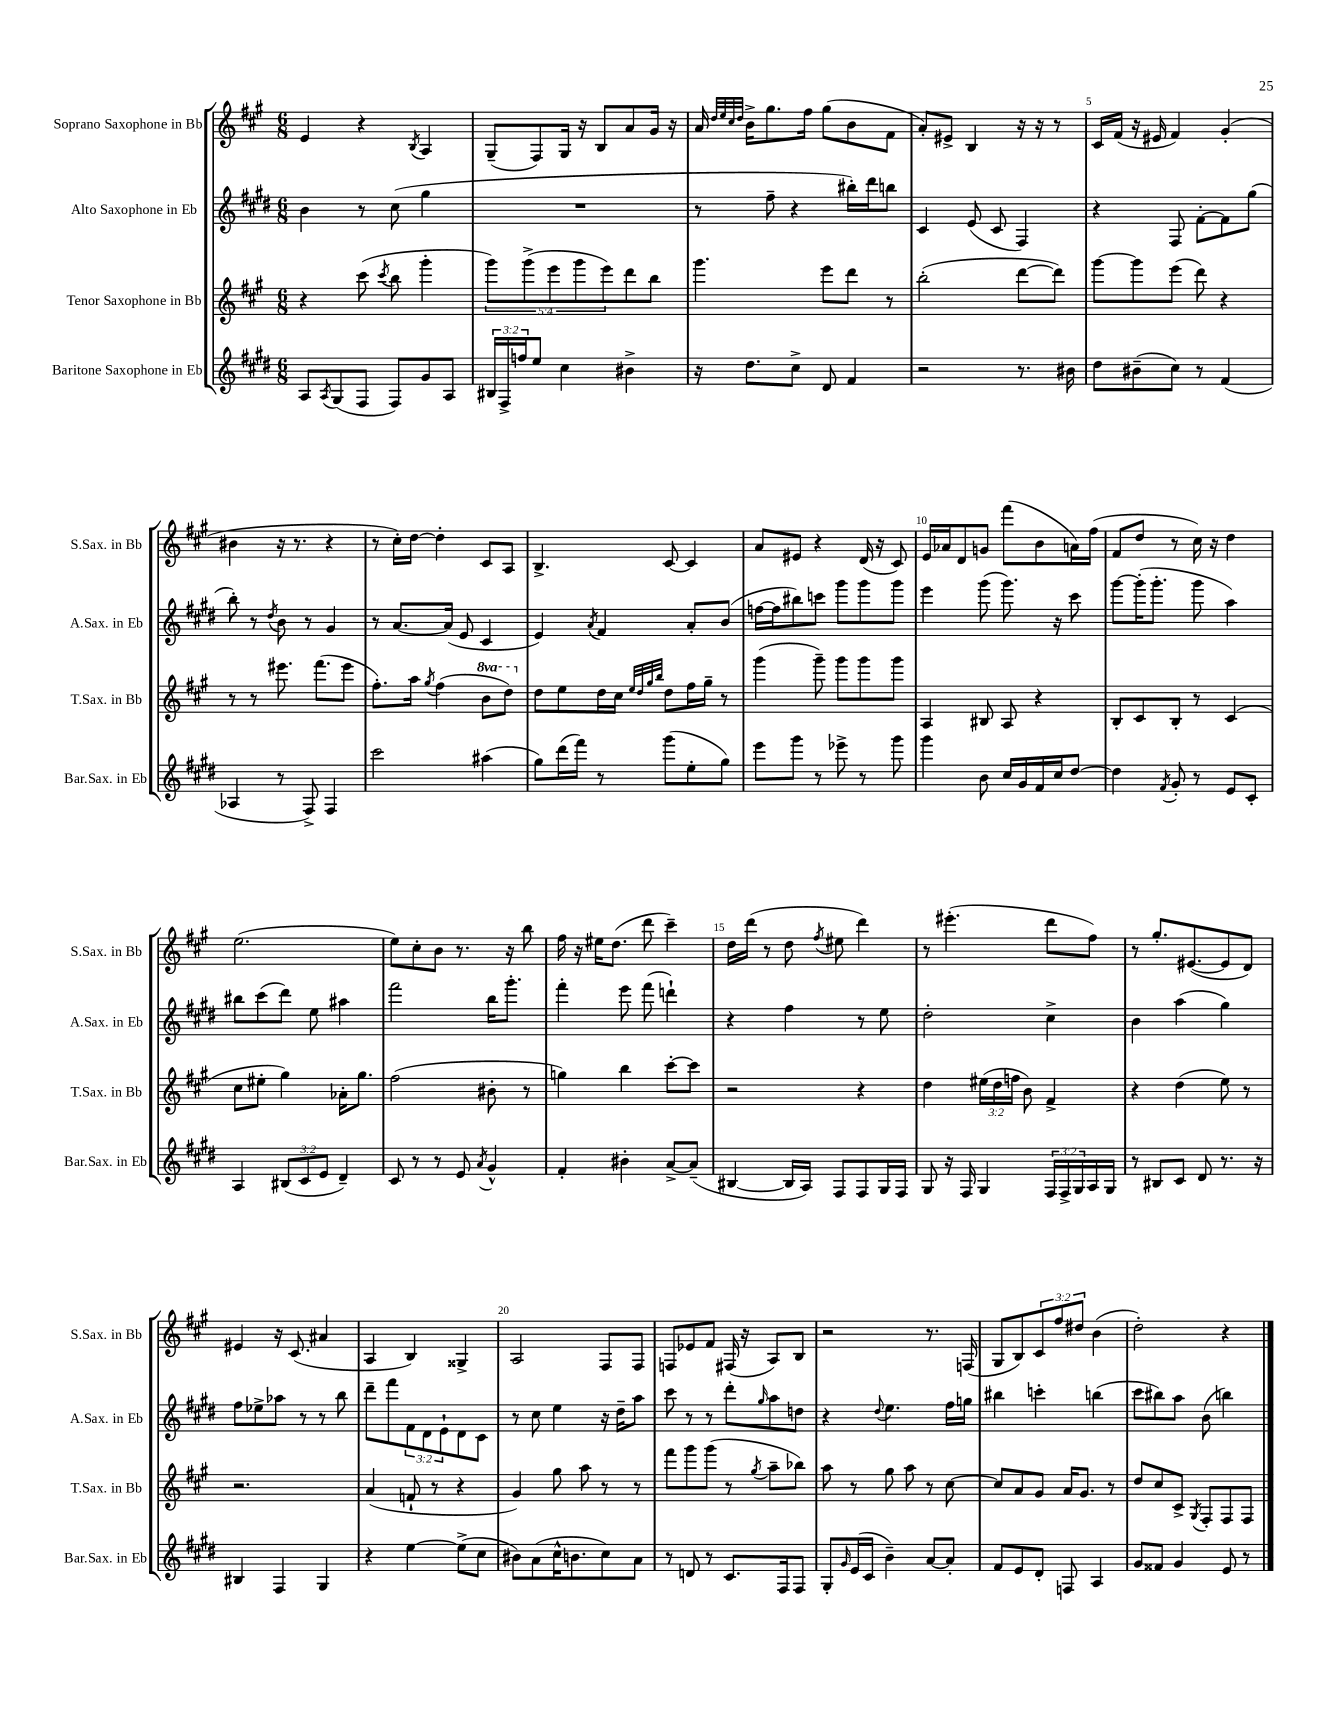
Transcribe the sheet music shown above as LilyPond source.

<<
\new StaffGroup <<
\new Staff = "s0" \with { instrumentName = "Soprano Saxophone in Bb" shortInstrumentName = "S.Sax. in Bb" } {
    \clef treble \key a \major \numericTimeSignature \time 6/8 \override Staff.TupletNumber.text = #tuplet-number::calc-fraction-text
    e'4 r4 \acciaccatura { b8 } a4 |
    gis8--( fis8) gis16 r16 b8 a'8 gis'16 r16 |
    a'16 \grace { d''32 e''32 cis''32 d''32 } b'16-> gis''8. fis''16 gis''8( b'8 fis'8 |
    a'8-.) eis'8-> b4 r16 r16 r8 |
    cis'16 fis'16( r16 eis'16 fis'4) gis'4-.( |
    bis'4 r16 r8. r4 |
    r8 cis''16-.) d''16~ d''4-. cis'8 a8 |
    b4.-> cis'8~ cis'4 |
    a'8 eis'8 r4 d'16( r16 cis'8) |
    e'16 aes'16 d'8 g'8 fis'''8( b'8 a'16) fis''16( |
    fis'8 d''8 r8 cis''16) r16 d''4 |
    e''2.( |
    e''8) cis''8-. b'8 r8. r16 b''8 |
    fis''16 r16 eis''16 d''8.( d'''8 cis'''4--) |
    d''16 d'''16( r8 d''8 \acciaccatura { fis''8 } eis''8 d'''4) |
    r8 eis'''4.-.( d'''8 fis''8) |
    r8 gis''8.-. eis'8.~( eis'8 d'8) |
    eis'4 r16 cis'8.( ais'4 |
    a4 b4) gisis4-> |
    a2 fis8 fis8 |
    f8 ees'8 fis'8 fis16( r16 a8) b8 |
    r2 r8. f16( |
    gis8 b8) \tuplet 3/2 { cis'8 fis''8 dis''8 } b'4( |
    d''2-.) r4 \bar "|." |
}
\new Staff = "s1" \with { instrumentName = "Alto Saxophone in Eb" shortInstrumentName = "A.Sax. in Eb" } {
    \clef treble \key e \major \numericTimeSignature \time 6/8 \override Staff.TupletNumber.text = #tuplet-number::calc-fraction-text
    b'4 r8 cis''8( gis''4 |
    R2. |
    r8 fis''8-- r4 bis''16-.) dis'''16 b''8 |
    cis'4 e'8( cis'8 fis4) |
    r4 fis8 fis'8~-. fis'8 gis''8( |
    b''8-.) r8 \acciaccatura { dis''8 } b'8 r8 gis'4 |
    r8 a'8.~ a'16( e'8 cis'4 |
    e'4) \acciaccatura { a'8 } fis'4 a'8-. b'8( |
    f''16~ f''16 bis''8) c'''8 gis'''8 gis'''8 gis'''8 |
    e'''4 gis'''8( gis'''8.) r16 cis'''8 |
    gis'''8~ gis'''16-.( gis'''8.-. gis'''8 a''4) |
    bis''8 cis'''8( dis'''8) e''8 ais''4 |
    fis'''2 b''16 gis'''8.-. |
    fis'''4-. e'''8 fis'''8( d'''4-!) |
    r4 fis''4 r8 e''8 |
    dis''2-. cis''4-> |
    b'4 a''4( gis''4) |
    fis''8 ees''8-> aes''8 r8 r8 b''8 |
    dis'''8-- fis'''8 \tuplet 3/2 { fis'8 dis'8 e'8-! } dis'8 cis'8 |
    r8 cis''8 e''4 r16 dis''16-- a''8 |
    cis'''8 r8 r8 dis'''8-. \grace { gis''16 } a''8 d''8 |
    r4 \appoggiatura { dis''8 } e''4. fis''16 g''16 |
    bis''4 c'''4-. b''4( |
    cis'''8 bis''8) a''8 b'8( b''4) \bar "|." |
}
\new Staff = "s2" \with { instrumentName = "Tenor Saxophone in Bb" shortInstrumentName = "T.Sax. in Bb" } {
    \clef treble \key a \major \numericTimeSignature \time 6/8 \override Staff.TupletNumber.text = #tuplet-number::calc-fraction-text \set Staff.ottavationMarkups = #ottavation-simple-ordinals
    r4 cis'''8( \acciaccatura { cis'''8 } b''8 gis'''4-. |
    \tuplet 5/4 { gis'''8) gis'''8->( e'''8 gis'''8 e'''8) } d'''8 b''8 |
    gis'''4. e'''8 d'''8 r8 |
    b''2-.( d'''8~ d'''8) |
    gis'''8~ gis'''8 e'''8( d'''8) r4 |
    r8 r8 eis'''8. fis'''8.( eis'''8 |
    fis''8.-.) a''16 \acciaccatura { gis''8 } fis''4( \ottava #1 b''8 d'''8) \ottava #0 |
    d''8 e''8 d''16 cis''16 \grace { e''32 d''32 gis''32 b''32 } d''8 fis''16 gis''16-- r8 |
    gis'''4( gis'''8--) gis'''8 gis'''8 gis'''8 |
    a4 bis8 a8 r4 |
    b8-. cis'8 b8-. r8 cis'4( |
    cis''8 eis''8-. gis''4) aes'16-. gis''8. |
    fis''2( bis'8-. r8 |
    g''4) b''4 cis'''8~-. cis'''8 |
    r2 r4 |
    d''4 \tuplet 3/2 { eis''16( d''16 f''16 } b'8) fis'4-> |
    r4 d''4( e''8) r8 |
    r2. |
    a'4( f'8-! r8 r4 |
    gis'4) gis''8 a''8 r8 r8 |
    fis'''8 gis'''8 gis'''8( r8 \acciaccatura { gis''8 } a''8-- bes''8) |
    a''8 r8 gis''8 a''8 r8 cis''8~ |
    cis''8 a'8 gis'8 a'16 gis'8. r8 |
    d''8 cis''8 cis'8-> \acciaccatura { gis8 } fis8-. fis8 fis8 \bar "|." |
}
\new Staff = "s3" \with { instrumentName = "Baritone Saxophone in Eb" shortInstrumentName = "Bar.Sax. in Eb" } {
    \clef treble \key e \major \numericTimeSignature \time 6/8 \override Staff.TupletNumber.text = #tuplet-number::calc-fraction-text
    a8 \acciaccatura { a8 } gis8( fis8 fis8) gis'8 a8 |
    \tuplet 3/2 { bis16 fis16-> f''16 } e''8 cis''4 bis'4-> |
    r16 dis''8. cis''8-> dis'8 fis'4 |
    r2 r8. bis'16 |
    dis''8 bis'8--( cis''8) r8 fis'4( |
    aes4 r8 fis8->) fis4 |
    cis'''2 ais''4( |
    gis''8) dis'''16( fis'''16) r8 gis'''8( e''8-. gis''8) |
    e'''8 gis'''8 r8 ees'''8-> r8 gis'''8 |
    gis'''4 b'8 cis''16 gis'16 fis'16 cis''16 dis''8~ |
    dis''4 \acciaccatura { fis'8 } gis'8-. r8 e'8 cis'8-. |
    a4 \tuplet 3/2 { bis8( cis'8 e'8 } dis'4--) |
    cis'8 r8 r8 e'8 \acciaccatura { a'8 } gis'4-^ |
    fis'4-. bis'4-. a'8~-> a'8--( |
    bis4~ bis16 a16) fis8 fis8 gis16 fis16 |
    gis8 r16 fis16 gis4 \tuplet 3/2 { fis16 fis16-> gis16 } a16 gis16 |
    r8 bis8 cis'8 dis'8 r8. r16 |
    bis4 fis4 gis4 |
    r4 e''4~ e''8->( cis''8 |
    bis'8) a'8( cis''16-^ b'8. cis''8) a'8 |
    r8 d'8 r8 cis'8. fis16 fis8 |
    gis8-. \grace { gis'16 } e'16( cis'16 b'4--) a'8~ a'8-. |
    fis'8 e'8 dis'8-. f8 a4 |
    gis'8 fisis'8 gis'4 e'8 r8 \bar "|." |
}
>>
>>
\layout { \context { \Score \override BarNumber.break-visibility = ##(#f #t #t) barNumberVisibility = #(every-nth-bar-number-visible 5) } }
